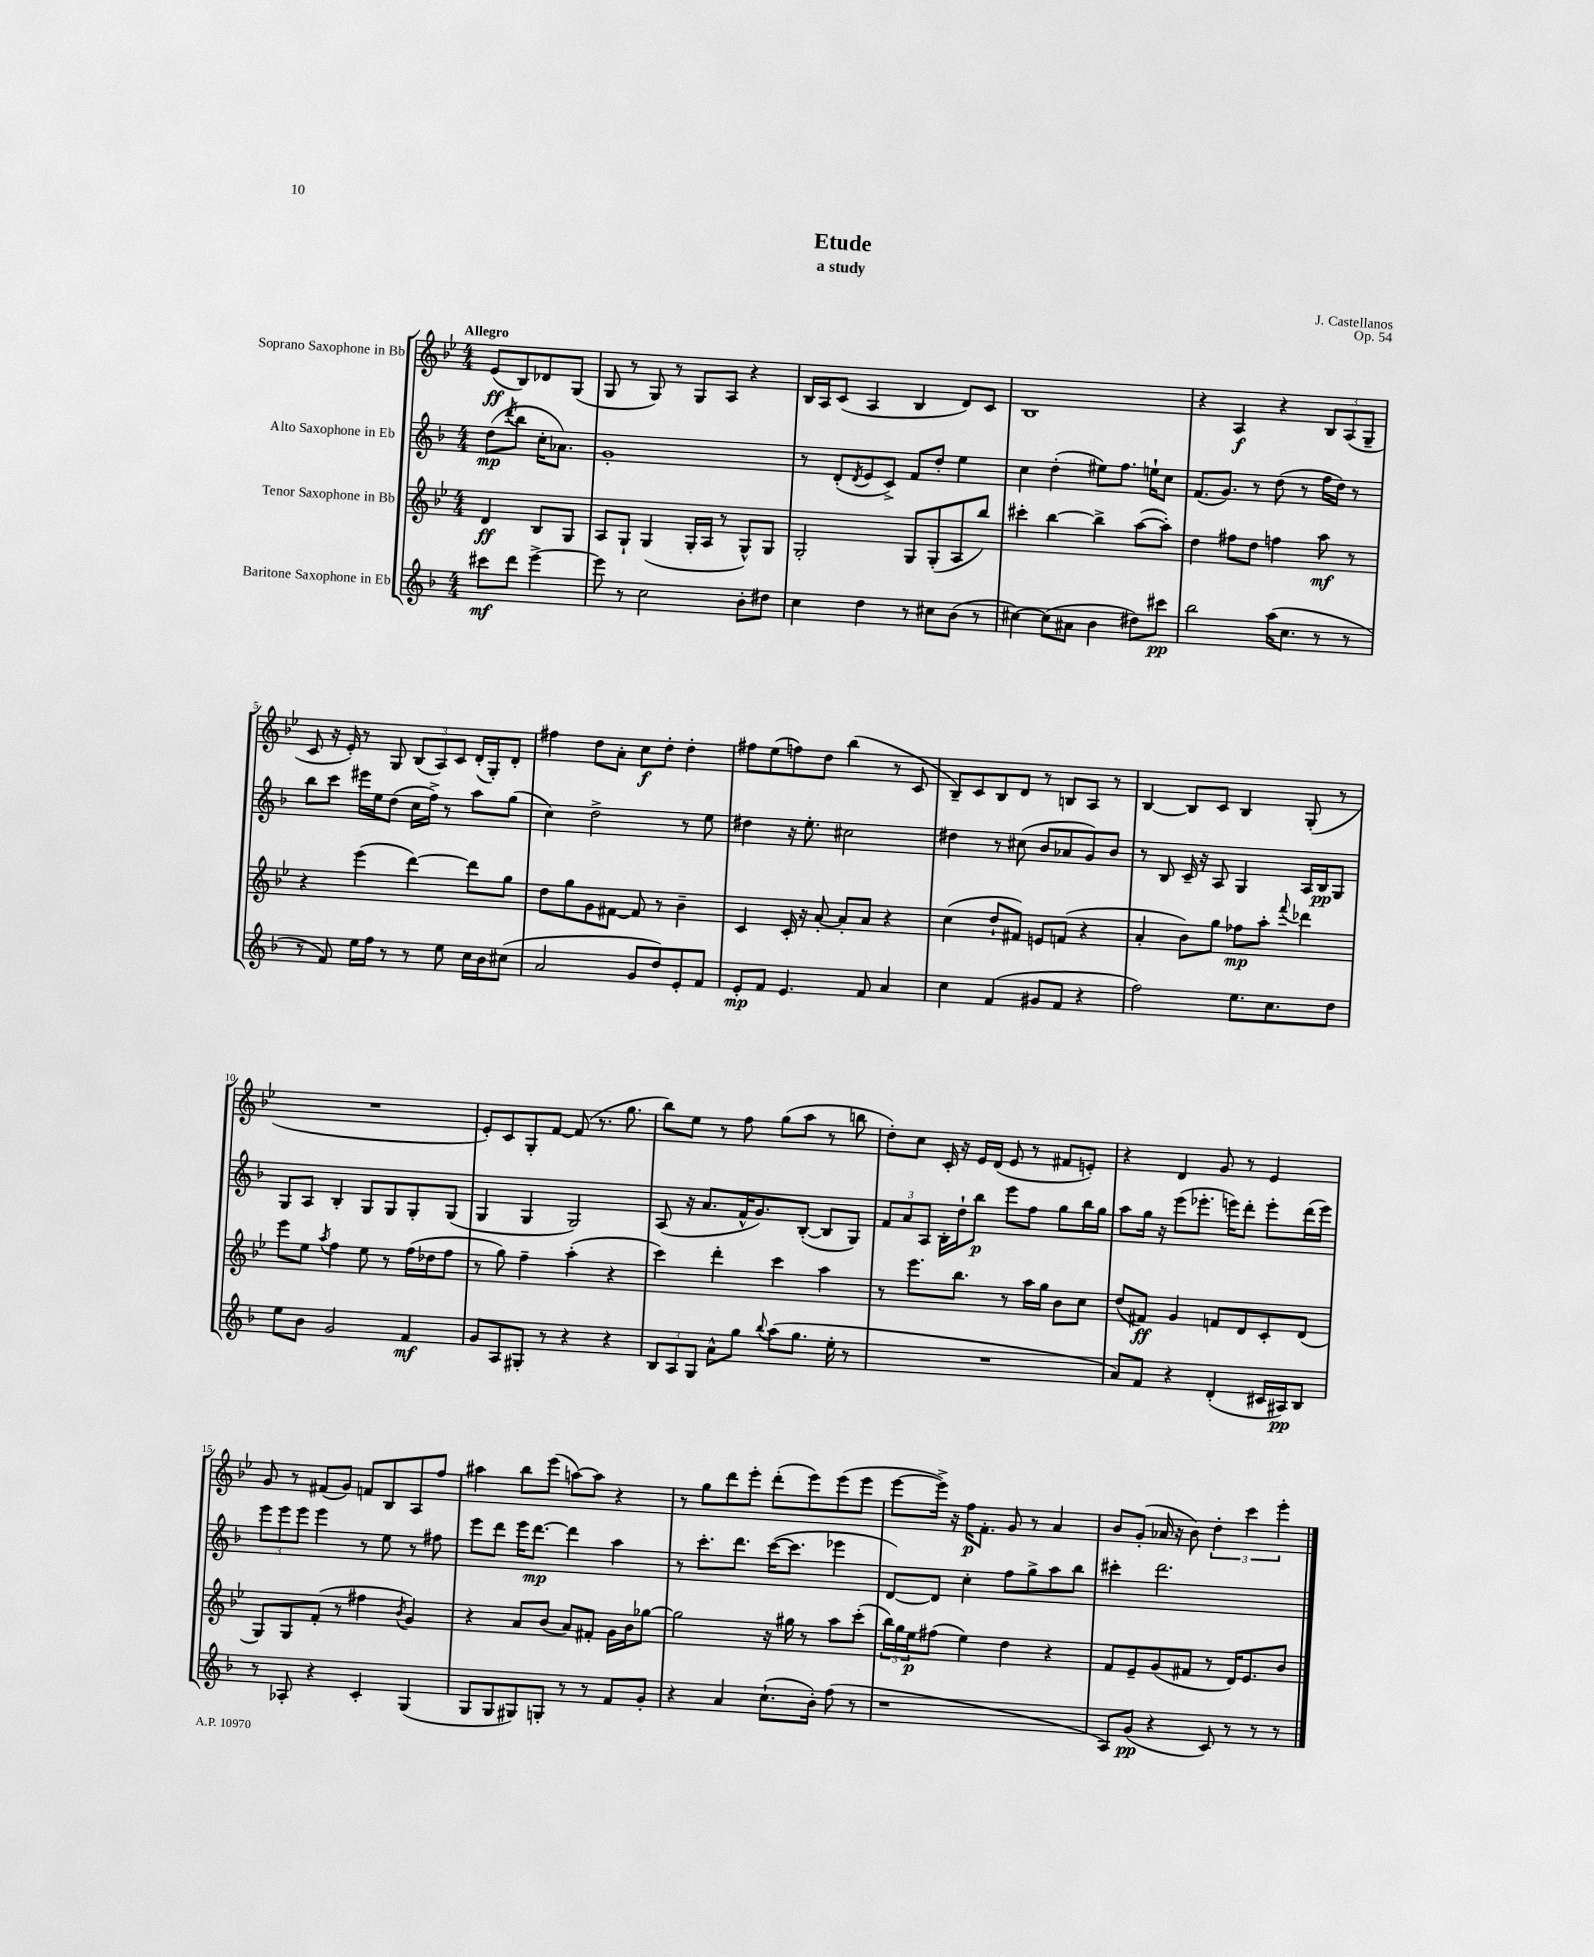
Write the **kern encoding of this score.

**kern	**kern	**kern	**kern
*staff4	*staff3	*staff2	*staff1
*clefG2	*clefG2	*clefG2	*clefG2
*k[b-]	*k[b-e-]	*k[b-]	*k[b-e-]
*M4/4	*M4/4	*M4/4	*M4/4
8ccc#\L	4d/	(8dd\L	(8e-/L
.	.	8qddd/	.
8ddd\J	.	8bb-\J	8B-/)
[4eee^\	8B-/L	16cc'\LK	8d-/
.	.	8.a-\J)	.
.	8G/J	.	(8G/J
=	=	=	=
8eee\]	8A/L	1g'	8G/
8r	8G`/J	.	8r
2cc\	(4G/	.	8G/)
.	.	.	8r
.	16G'/LL	.	8G/L
.	16A/JJ	.	.
.	8r	.	8A/J
8b-'\L	8G^^/L)	.	4r
8dd#\J	8G/J	.	.
=	=	=	=
4cc\	2G'/	8r	16B-/LL
.	.	.	16A/J
.	.	(8d'/L	(8c/J
.	.	8qd/	.
4dd\	.	8e/	4A/
.	.	8c^/J)	.
8r	8G/L	8f/L	4B-/
8cc#\L	(8G'/	8dd'/J	.
(8b-\J	8A/	4ee\	8d/L)
8r	8bb-/J)	.	8c/J
=	=	=	=
[4cc#\)	4ccc#'\	4cc\	1B-
(8cc#\]L	[4bb-\	(4dd'\	.
8a#\J	.	.	.
4b-\	4bb-^\]	8ee#\L)	.
.	.	8.ff\J	.
8dd#\L)	([8aa\L	.	.
.	.	16ee`\LK	.
8ccc#\J	8aa'\]J)	8cc\J	.
=	=	=	=
2bb-\	4dd\	(8.f/L	4r
.	.	8.g/J)	.
.	8ff#\L	.	4A/
.	8dd\J	8r	.
(16aa\LK	4ff\	(8dd\	4r
8.cc\J	.	.	.
.	.	8r	.
8r	8aa\	16ff\LL	12B-/L
.	.	16dd\JJ)	.
.	.	.	(12A/
8r	8r	8r	.
.	.	.	12G~/J
=	=	=	=
8r	4r	8bb-\L	8c/
8f/)	.	8ccc\J	16r
.	.	.	16e-'/)
16ee\LL	(4eee-\	16eee#\LL	8r
16ff\JJ	.	16ee\J	.
8r	.	(8dd\J	8G/
8r	[4ddd\)	16cc\LL	(12B-/L
.	.	16ff^\JJ)	.
.	.	.	12A/)
8ee\	.	8r	.
.	.	.	12c/J
16cc\LL	8ddd\]L	8aa\L	(16d'/LL
16b-\J	.	.	16G'/J)
(8cc#\J	8gg\J	(8gg\J	8d'/J
=	=	=	=
2a/	8dd\L	4cc\)	4ff#\
.	8gg\	.	.
.	8g\	2dd^\	8dd\L
.	[8f#\J	.	8a'\J
8g/L	8f#/]	.	8cc\L
8dd/)	8r	.	8dd'\J
8e'/	4b-~\	8r	4dd'\
8f/J	.	8ee\	.
=	=	=	=
8e'/L	4c/	4dd#\	8ff#\L
8f/J	.	.	(8ee-\
4.e/	16c'/	16r	8ff\)
.	16r	8.ee'\	.
.	[8a'/	.	8dd\J
.	8a'/]L	2cc#\	(4bb-\
8f/	8a/J	.	.
4a/	4r	.	8r
.	.	.	8c/
=	=	=	=
4cc\	(4cc\	4dd#\	8B-~/L)
.	.	.	8c/
(4f/	8dd`/L	8r	8B-/
.	8f#/J)	(8cc#\	8d/J
8g#/L	8e/L	8b-/L	8r
8f/J	(8f/J	8a-/	8B/L
4r	4r	8g/)	8A/J
.	.	8b-/J	8r
=	=	=	=
2ff\)	4a'/	8r	[4B-/
.	.	8B-/	.
.	8b-\L)	16c~/	8B-/]L
.	.	16r	.
.	8gg\J	8A/	8c/J
8.ee\L	8ff-\L	4G/	4B-/
.	8aa'\J	.	.
8.cc\	.	.	.
.	8qqfff/	.	.
.	4ddd-\	16A/LL	(8G'/
.	.	16B-/J	.
8dd\J	.	8G/J	8r
=	=	=	=
8ee\L	8eee-\L	8G/L	1r
8b-\J	8ee-\J	8A/J	.
.	8qaa/	.	.
2g/	4ff\	4B-'/	.
.	8ee-\	8G/L	.
.	8r	8G/	.
4f/	(16ff\LL	8G'/	.
.	16dd-\J	.	.
.	8ff\J	(8G/J	.
=	=	=	=
8g/L	8r	4G/	8e-'/L)
8A/	8gg\)	.	8c/
8G#'/J	4ff~\	4G/	8G'/
8r	.	.	[8f/J
4r	(4aa'\	2G/)	(8f/]
.	.	.	8.r
4r	4r	.	.
.	.	.	8.gg\
=	=	=	=
12B-/L	4ccc\)	(8A/	8bb-\L)
12A/	.	.	.
.	.	16r	8ee-\J
12G/J	.	.	.
.	.	8.a/L	.
8a^^\L	4ddd'\	.	8r
8gg\J	.	16f^^/K	8ff\
.	.	8.g/)	.
8qqbb-/	.	.	.
(8aa\L	4ccc\	.	(8gg\L
8.gg\J	.	([8B-'/J	8aa\J
.	4aa\	8B-/]L	8r
16ee'\	.	.	.
8r	.	8G/J)	8bb\
=	=	=	=
1r	8r	12f/L	8dd'\L)
.	.	12a/	.
.	8.eee-\L	.	8cc\J
.	.	12A/J	.
.	.	16B-'\LL	16c'/
.	8.bb-\J	16dd`\J	16r
.	.	8bb-\J	16e-/LL
.	.	.	(16d/JJ
.	8r	8eee\L	8e-/
.	16aa\LL	8ff\J	8r
.	16gg\JJ	.	.
.	8b-\L	8gg\L	8f#/L
.	8cc\J	16bb-\L	8e'/J)
.	.	16gg\JJ	.
=	=	=	=
8a/L)	(8dd/L	8aa\L	4r
8f/J	8f#/J)	16gg\Jk	.
.	.	16r	.
4r	4g/	(8eee\L	4d/
.	.	8.eee-'\J	.
(4d'/	8f/L	.	8g/
.	.	16eee\LK)	.
.	8d/	8ddd'\J	8r
16c#/LL	8c'/	8eee'\L	4e-/
16A#/J)	.	.	.
8B-/J	(8d/J	(16ddd\L	.
.	.	16eee\JJ)	.
=	=	=	=
8r	8G/L)	12eee\L	8g/
.	.	12eee\	.
8A-'/	8G/	.	8r
.	.	12eee\J	.
4r	(8f'/J	4eee\	(8f#/L
.	8r	.	8g/J)
4c'/	4ff#\	8r	8f/L
.	.	8ee\	8B-/
.	8qb-/	.	.
(4G/	4g/)	8r	8A/
.	.	8ff#\	8ff/J
=	=	=	=
8G/L	4r	8eee\L	4aa#\
8G/	.	8ddd\J	.
8G#/)	8a/L	16eee\LK	8bb-\L
.	.	[8.ddd\J	.
8G'/J	(8b-/J	.	(8eee-\J
8r	8a/L)	4ddd\]	[8aa\L)
8r	8f#'/J	.	8aa\]J
8f/L	16g\LL	4aa\	4r
.	16b-\J	.	.
8g'/J	[8gg-\J	.	.
=	=	=	=
4r	2gg-\]	8r	8r
.	.	8.ccc'\L	8gg\L
4a/	.	.	8ddd\
.	.	8.ddd\J	.
.	.	.	8eee-'\J
(8.cc`\L	16r	([16ccc\LK	(8ddd'\L
.	16gg#\	8.ccc\]J	.
.	8r	.	8eee-\)
16b-'\Jk)	.	.	.
(8ff\	8aa\L	4eee-\	(8eee-\
8r	(8ccc'\J	.	8eee-\J
=	=	=	=
1r	24bb-\LL)	[8d/L)	[8eee-\L
.	24gg\	.	.
.	24ee-\J	.	.
.	(8ff#\J	8d/]J	16eee-^\]Jk)
.	.	.	16r
.	4ee-\)	4cc'\	16ff\LK
.	.	.	8.f'\J
.	4dd\	8ff\L	8g/
.	.	8gg^\	8r
.	4r	8aa\	4a/
.	.	8bb-\J	.
=	=	=	=
8A/L)	8f/L	4ccc#'\	8b-/L
(8g/J	8e-~/	.	(8g'/J
4r	(8g/	2.ddd\	16a-/
.	.	.	16r
.	8f#/J	.	8b-\)
8c/)	8r	.	6dd'\
8r	16d/LK)	.	.
.	.	.	6ccc\
.	8.e-/	.	.
8r	.	.	.
.	.	.	6eee-'\
8r	8b-/J	.	.
==	==	==	==
*-	*-	*-	*-
